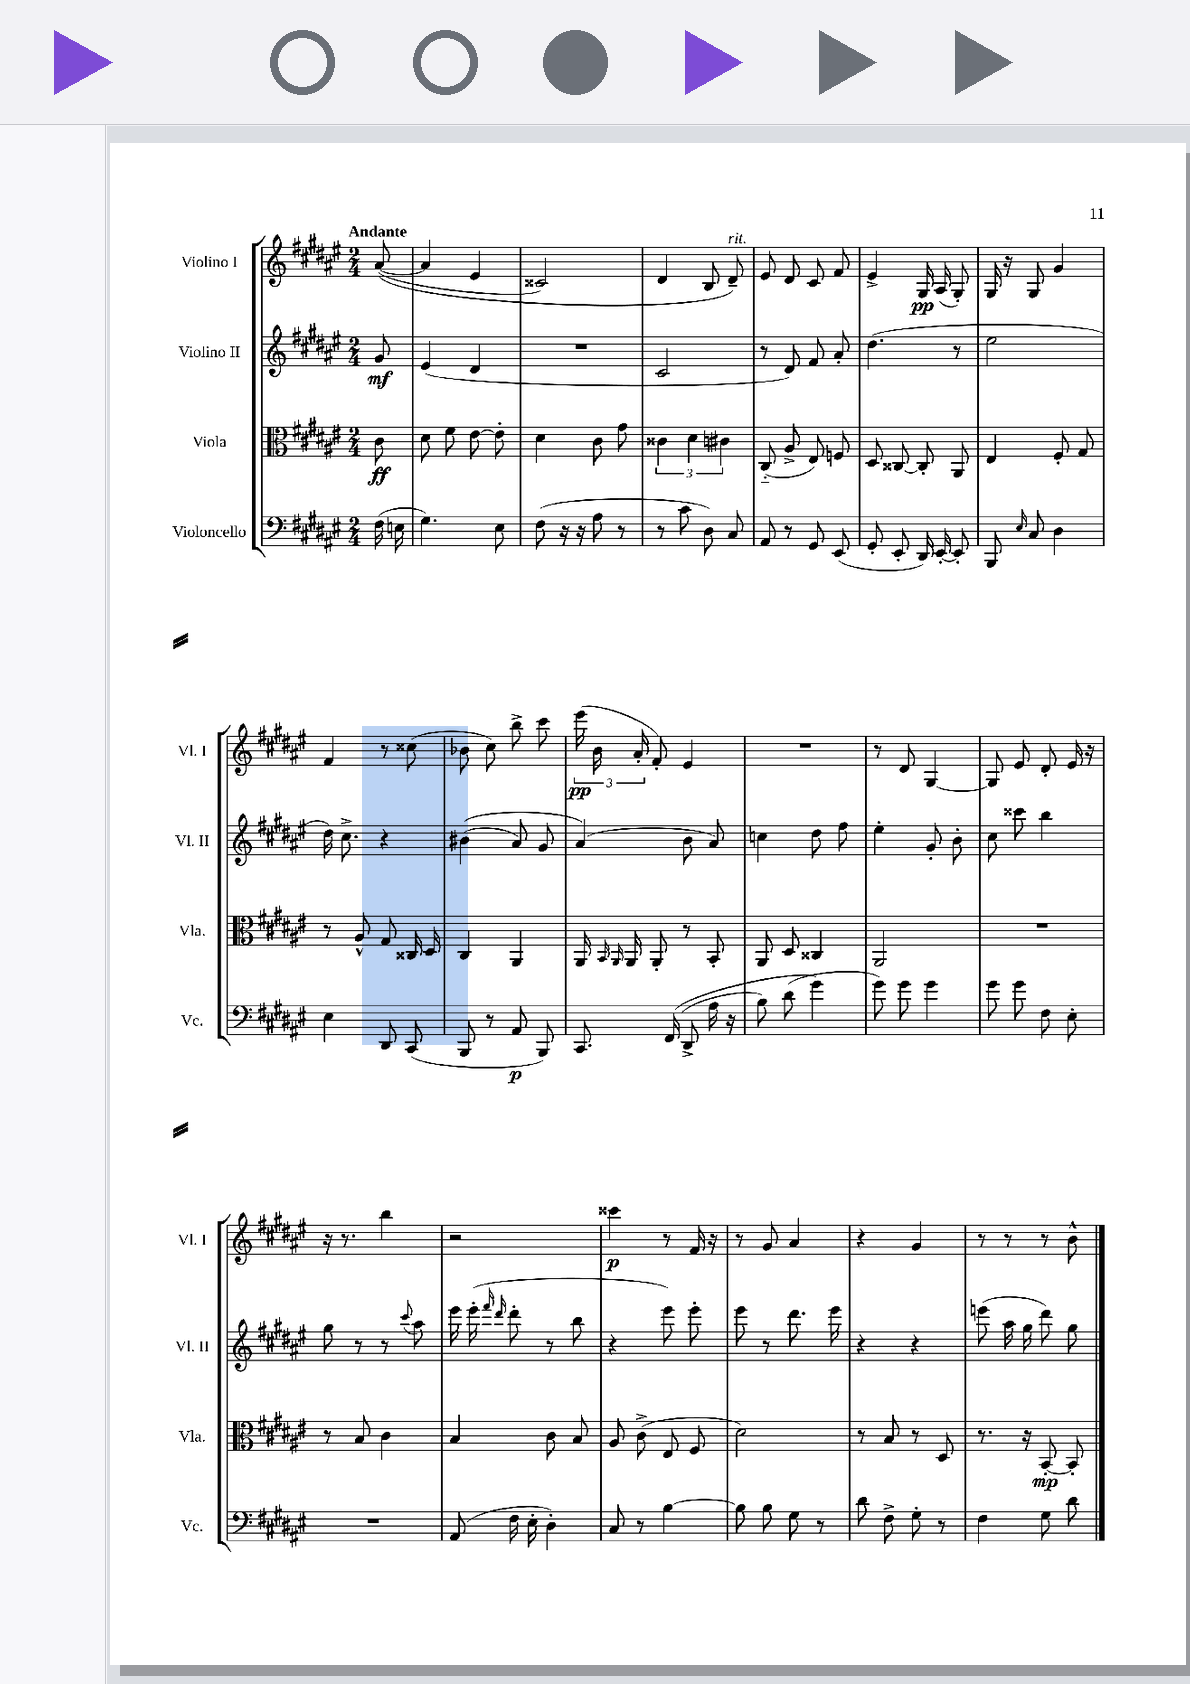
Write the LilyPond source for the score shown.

<<
\new StaffGroup <<
\new Staff = "s0" \with { instrumentName = "Violino I" shortInstrumentName = "Vl. I" } {
    \clef treble \key fis \major \numericTimeSignature \time 2/4 \partial 8 \tempo "Andante"
    \autoBeamOff ais'8~(\( |
    ais'4 eis'4 |
    cisis'2) |
    dis'4 b8 dis'8--^\markup { \italic "rit." }\) |
    eis'8 dis'8 cis'8 fis'8 |
    eis'4-> gis16\pp ais16( gis8-.) |
    gis16 r16 gis8 gis'4 |
    fis'4 r8 cisis''8( |
    bes'8 cis''8) b''8-> cis'''8 |
    \tuplet 3/2 { eis'''16\pp( b'16 ais'16-. } fis'8-.) eis'4 |
    R2 |
    r8 dis'8 gis4~ |
    gis8 eis'8 dis'8-. eis'16 r16 |
    r16 r8. b''4 |
    r2 |
    cisis'''4\p r8 fis'16 r16 |
    r8 gis'8 ais'4 |
    r4 gis'4 |
    r8 r8 r8 b'8-^ \bar "|." |
}
\new Staff = "s1" \with { instrumentName = "Violino II" shortInstrumentName = "Vl. II" } {
    \clef treble \key fis \major \numericTimeSignature \time 2/4 \partial 8
    \autoBeamOff gis'8\mf |
    eis'4( dis'4 |
    R2 |
    cis'2 |
    r8 dis'8) fis'8 ais'8-. |
    dis''4.( r8 |
    eis''2 |
    dis''16) cis''8.-> r4 |
    bis'4(\( ais'8) gis'8 |
    ais'4(\) b'8 ais'8) |
    c''4 dis''8 fis''8 |
    eis''4-. gis'8-. b'8-. |
    cis''8 cisis'''8 b''4 |
    gis''8 r8 r8 \appoggiatura { cis'''8 } ais''8 |
    eis'''16 eis'''16-.( \grace { fis'''16 dis'''16 } dis'''8-. r8 b''8 |
    r4 eis'''8) eis'''8-. |
    eis'''8 r8 dis'''8. eis'''16 |
    r4 r4 |
    e'''8( ais''16 gis''16 dis'''8) gis''8 \bar "|." |
}
\new Staff = "s2" \with { instrumentName = "Viola" shortInstrumentName = "Vla." } {
    \clef alto \key fis \major \numericTimeSignature \time 2/4 \partial 8
    \autoBeamOff cis'8\ff |
    dis'8 fis'8 eis'8~ eis'8-. |
    dis'4 cis'8 gis'8 |
    \tuplet 3/2 { cisis'4 dis'4 cis'4 } |
    cis8-_( ais8-> eis8) f8 |
    dis8 cisis8~ cisis8-. ais,8 |
    eis4 fis8-. gis8 |
    r8 ais8-^ gis8 cisis16 dis16 |
    cis4 ais,4 |
    ais,16 \grace { b,16 ais,16 } ais,16 ais,8-. r8 b,8-. |
    ais,8 dis8 cisis4 |
    ais,2 |
    R2 |
    r8 b8 cis'4 |
    b4 cis'8 b8 |
    ais8 cis'8->( eis8 fis8 |
    dis'2) |
    r8 b8 r8 dis8 |
    r8. r16 b,8~-.\mp b,8-. \bar "|." |
}
\new Staff = "s3" \with { instrumentName = "Violoncello" shortInstrumentName = "Vc." } {
    \clef bass \key fis \major \numericTimeSignature \time 2/4 \partial 8
    \autoBeamOff fis16( e16 |
    gis4.) eis8 |
    fis8( r16 r16 ais8 r8 |
    r8 cis'8 dis8) cis8 |
    ais,8 r8 gis,8 eis,8( |
    gis,8-. eis,8-. dis,16) eis,16~-. eis,8-. |
    b,,8 \grace { eis16 } cis8 dis4 |
    eis4 dis,8 cis,8( |
    b,,8 r8 ais,8\p b,,8) |
    cis,8. fis,16(\( dis,8-> ais16 r16 |
    b8) dis'8( gis'4\) |
    gis'8) gis'8 gis'4 |
    gis'8 gis'8 fis8 eis8-. |
    R2 |
    ais,8( fis16 eis16-. dis4-.) |
    cis8 r8 b4~ |
    b8 b8 gis8 r8 |
    dis'8 fis8-> gis8-. r8 |
    fis4 gis8 dis'8 \bar "|." |
}
>>
>>
\layout { \context { \Score \remove "Bar_number_engraver" } }
